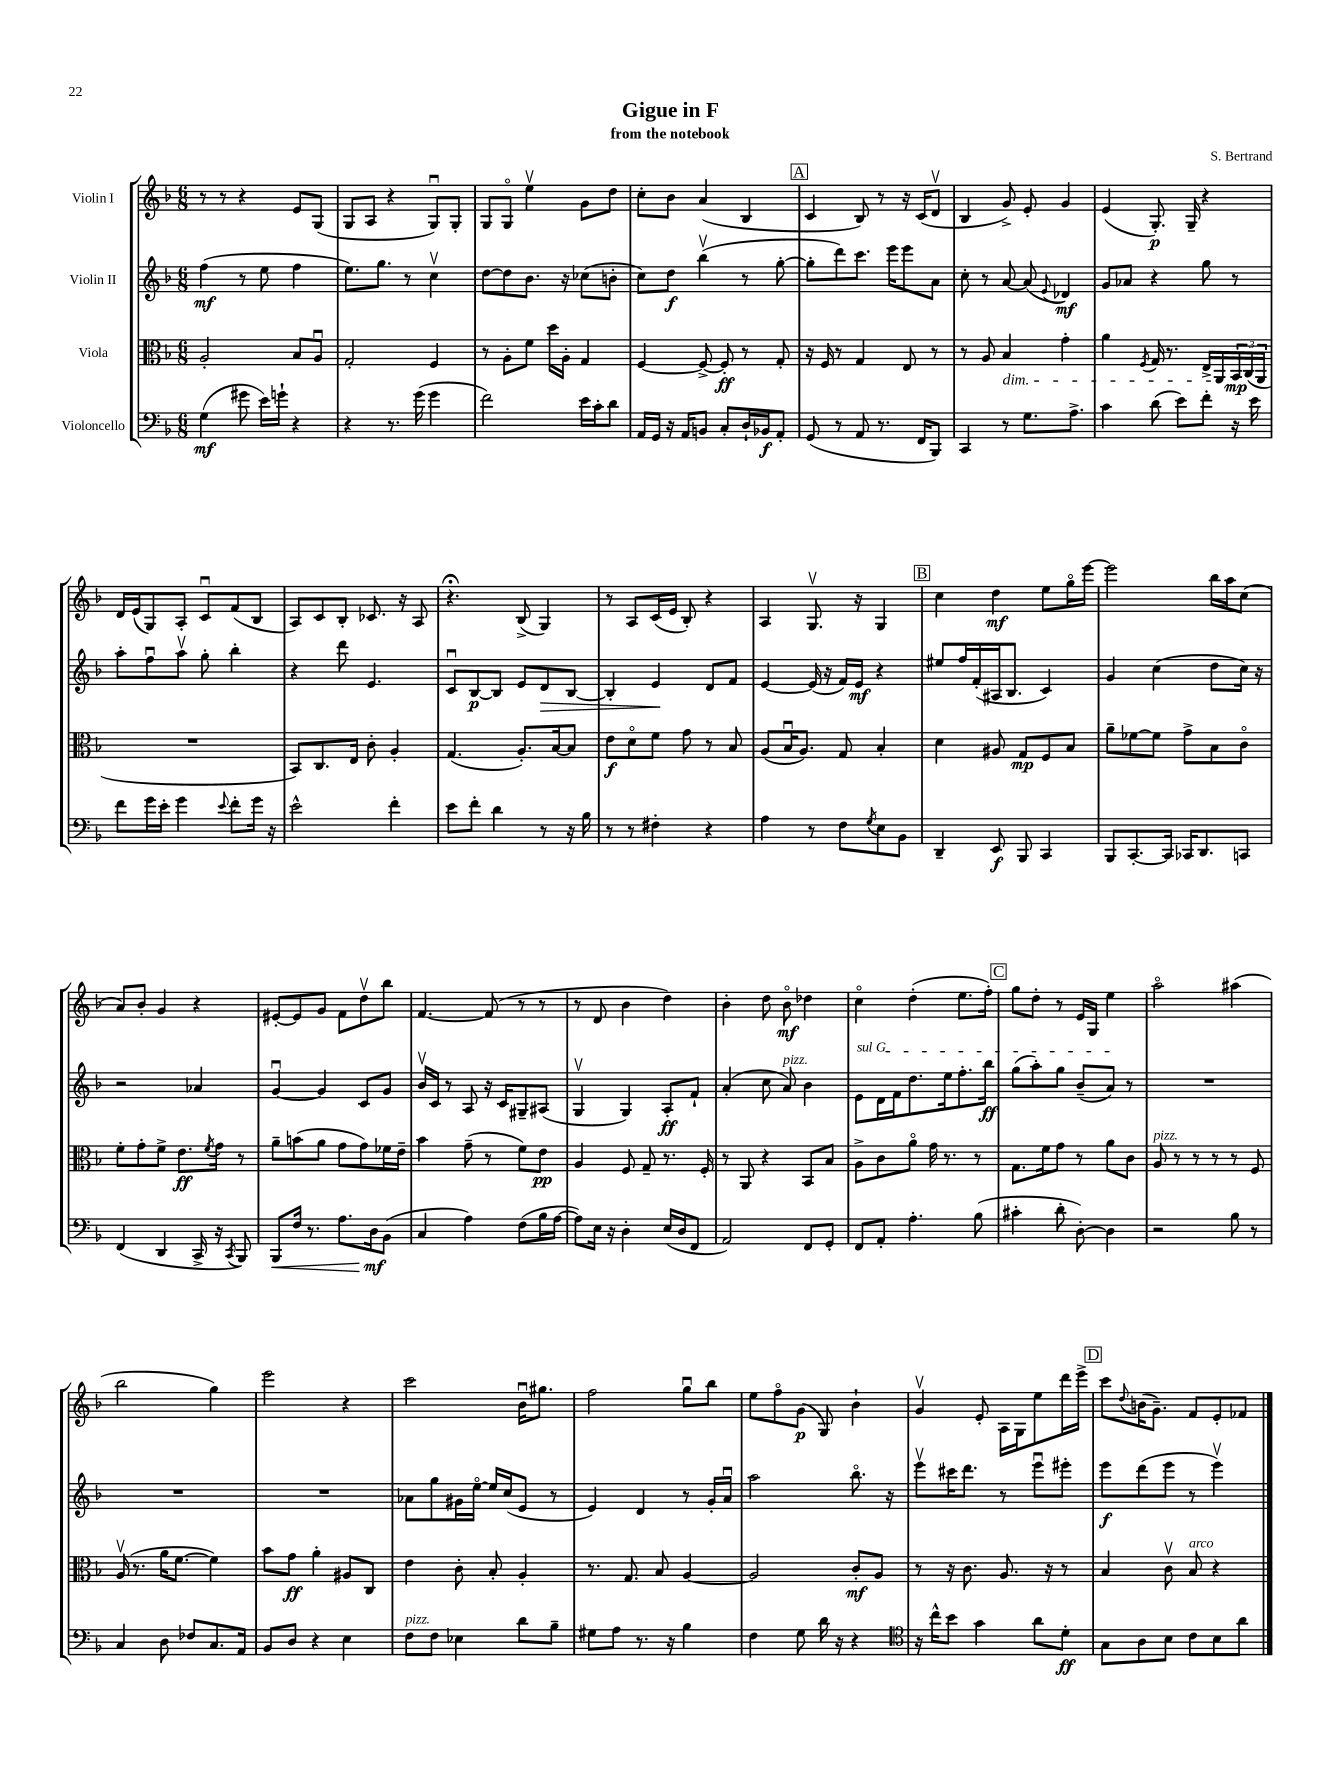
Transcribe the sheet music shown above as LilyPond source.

\header { title = "Gigue in F" composer = "S. Bertrand" subtitle = "from the notebook" }
<<
\new StaffGroup <<
\new Staff = "s0" \with { instrumentName = "Violin I" } {
    \clef treble \key f \major \numericTimeSignature \time 6/8
    r8 r8 r4 e'8 g8( |
    g8 a8 r4 g8\downbow) g8-. |
    g8 g8\flageolet e''4\upbow g'8 d''8 |
    c''8-. bes'8 a'4( bes4 |
    \mark \markup { \box "A" } c'4 bes8) r8 r16 c'16( d'8\upbow |
    bes4 g'8->) e'8-. g'4 |
    e'4( g8.-.\p) g16-- r4 |
    d'16 e'16( g8) a8-. c'8\downbow f'8( bes8 |
    a8) c'8 bes8-. ces'8. r16 a8 |
    r4.\fermata bes8->( g4) |
    r8 a8 c'16( e'16 bes8-.) r4 |
    a4 g8.\upbow r16 g4 |
    \mark \markup { \box "B" } c''4 d''4\mf e''8 g''16\flageolet e'''16~ |
    e'''2 bes''16 a''16 c''8( |
    a'8) bes'8-. g'4 r4 |
    eis'8~-. eis'8 g'8 f'8 d''8\upbow bes''8 |
    f'4.~ f'8( r8 r8 |
    r8 d'8 bes'4 d''4) |
    bes'4-. d''8 bes'8\flageolet\mf des''4 |
    c''4\flageolet d''4-.( e''8. f''16-.) |
    \mark \markup { \box "C" } g''8 d''8-. r8 e'16 g16 e''4 |
    a''2\flageolet ais''4( |
    bes''2 g''4) |
    e'''2 r4 |
    c'''2 bes'16\downbow gis''8. |
    f''2 g''8\downbow bes''8 |
    e''8 f''8\flageolet g'8\p( g8) bes'4-! |
    g'4\upbow e'8-. a16 g16 e''8 d'''16 e'''16-> |
    \mark \markup { \box "D" } c'''8 \appoggiatura { d''8 } b'16( g'8.--) f'8 e'8-. fes'8 \bar "|." |
}
\new Staff = "s1" \with { instrumentName = "Violin II" } {
    \clef treble \key f \major \numericTimeSignature \time 6/8
    f''4\mf( r8 e''8 f''4 |
    e''8.) g''8. r8 c''4\upbow |
    d''8~ d''8 bes'8. r16 ces''8( b'8-. |
    c''8) d''8\f bes''4\upbow( r8 g''8~-. |
    \mark \markup { \box "A" } g''8-. d'''8) c'''8. e'''16 e'''8 a'8 |
    c''8-. r8 a'8~ a'8( \appoggiatura { e'8 } des'4\mf) |
    g'8 aes'8 r4 g''8 r8 |
    a''8-. f''8\downbow a''8\upbow g''8-. bes''4-. |
    r4 d'''8 e'4. |
    c'8\downbow bes8~\p bes8 e'8 d'8\> bes8~ |
    bes4-. e'4\! d'8 f'8 |
    e'4~ e'16( r16 f'16) e'16\mf r4 |
    \mark \markup { \box "B" } eis''8 f''16 f'16-.( ais16 bes8. c'4) |
    g'4 c''4( d''8 c''16) r16 |
    r2 aes'4 |
    g'4~\downbow g'4 c'8 g'8 |
    bes'16\upbow c'16 r8 a8 r16 c'16 gis8-- ais8( |
    g4\upbow g4) a8-.\ff f'8-! |
    a'4-.( c''8 a'8^\markup { \italic "pizz." }) bes'4 |
    \once \override TextSpanner.bound-details.left.text = \markup { \italic "sul G" } e'8\startTextSpan d'16 f'16 d''8. e''16 f''8.-. bes''16\ff |
    \mark \markup { \box "C" } g''8( a''8-.) g''8 bes'8--( a'8\stopTextSpan) r8 |
    R2. |
    R2. |
    R2. |
    aes'8 g''8 gis'16 e''16~\flageolet e''16 c''16( e'8 r8 |
    e'4) d'4 r8 g'16-. a'16\downbow |
    a''2 bes''8.\flageolet r16 |
    e'''8\upbow cis'''16 d'''8. r8 e'''8\downbow eis'''8-. |
    \mark \markup { \box "D" } e'''8\f d'''8( e'''8 r8 e'''4\upbow) \bar "|." |
}
\new Staff = "s2" \with { instrumentName = "Viola" } {
    \clef alto \key f \major \numericTimeSignature \time 6/8
    a2-. bes8 a8\downbow |
    g2-. f4 |
    r8 a8-. f'8 d''16 a16-. g4 |
    f4~ f8~-> f8-.\ff r8 g8-. |
    \mark \markup { \box "A" } r16 f16 r8 g4 e8 r8 |
    r8 a8 bes4\dim g'4-. |
    a'4 \acciaccatura { f8 } g16 r8. e16-> a,16\! \tuplet 3/2 { bes,16\mp c16( a,16 } |
    R2. |
    bes,8) c8. e16 c'8-. a4-. |
    g4.( a8.-.) bes16~ bes8 |
    e'8\f d'8\flageolet f'8 g'8 r8 bes8 |
    a8( bes16\downbow a8.) g8 bes4-. |
    \mark \markup { \box "B" } d'4 ais8 g8\mp f8 bes8 |
    a'8-- fes'8~ fes'8 g'8-> bes8 c'8\flageolet |
    f'8-. g'8-. f'8-> e'8.\ff \acciaccatura { f'8 } g'16 r8 |
    a'8-- b'8( a'8 g'8 g'8) fes'16 e'16-- |
    bes'4 g'8--( r8 f'8) e'8\pp |
    a4 f8 g8-- r8. f16-. |
    r8 a,8 r4 bes,8 bes8 |
    a8-> c'8 a'8\flageolet g'16 r8. r8 |
    \mark \markup { \box "C" } g8. f'16 g'8 r8 a'8 c'8 |
    a8^\markup { \italic "pizz." } r8 r8 r8 r8 f8 |
    a16\upbow( r8. a'16 f'8.~ f'4) |
    bes'8 g'8\ff a'4-. ais8 c8 |
    e'4 c'8-. bes8-. a4-. |
    r8. g8. bes8 a4~ |
    a2 c'8-.\mf a8 |
    r8 r16 c'8. a8. r16 r8 |
    \mark \markup { \box "D" } bes4 c'8\upbow bes8^\markup { \italic "arco" } r4 \bar "|." |
}
\new Staff = "s3" \with { instrumentName = "Violoncello" } {
    \clef bass \key f \major \numericTimeSignature \time 6/8
    g4\mf( gis'8 e'16) g'16-! r4 |
    r4 r8. g'16( g'4 |
    f'2) e'16 c'16-. d'8 |
    a,16 g,16 r16 a,16 b,8 c8-. d16-! bes,16\f a,8-. |
    \mark \markup { \box "A" } g,8( r8 a,8 r8. f,16 bes,,8) |
    c,4 r8 g8. a8.-> |
    c'4 d'8( e'8) f'8-. r16 e'16 |
    f'8 g'16 e'16-. g'4 \appoggiatura { e'8 } f'8-. g'16 r16 |
    e'2-^ f'4-. |
    e'8 f'8-. d'4 r8 r16 bes16 |
    r8 r8 fis4-. r4 |
    a4 r8 f8 \acciaccatura { g8 } e8 bes,8 |
    \mark \markup { \box "B" } d,4-- e,8\f bes,,8 c,4 |
    bes,,8 c,8.~-. c,16 ces,16 d,8. c,8 |
    f,4( d,4 c,16-> r16 \acciaccatura { c,8 } bes,,8) |
    bes,,8\< f16 r8. a8. d16\mf\! bes,8( |
    c4 a4) f8( bes16 a16~ |
    a8) e16 r16 d4-. e16( d16 f,8 |
    a,2) f,8 g,8-. |
    f,8 a,8-. a4.-. bes8( |
    \mark \markup { \box "C" } cis'4-. d'8-. d8~-.) d4 |
    r2 bes8 r8 |
    c4 d8 fes8 c8. a,16 |
    bes,8 d8 r4 e4 |
    f8^\markup { \italic "pizz." } f8 ees4 d'8 bes8-- |
    gis8 a8 r8. r16 bes4 |
    f4 g8 d'16 r16 r4 |
    \clef tenor r16 c''16-^ bes'8 g'4 a'8 d'8-.\ff |
    \mark \markup { \box "D" } g8 a8 bes8 c'8 bes8 a'8 \bar "|." |
}
>>
>>
\layout { \context { \Score \remove "Bar_number_engraver" } }
